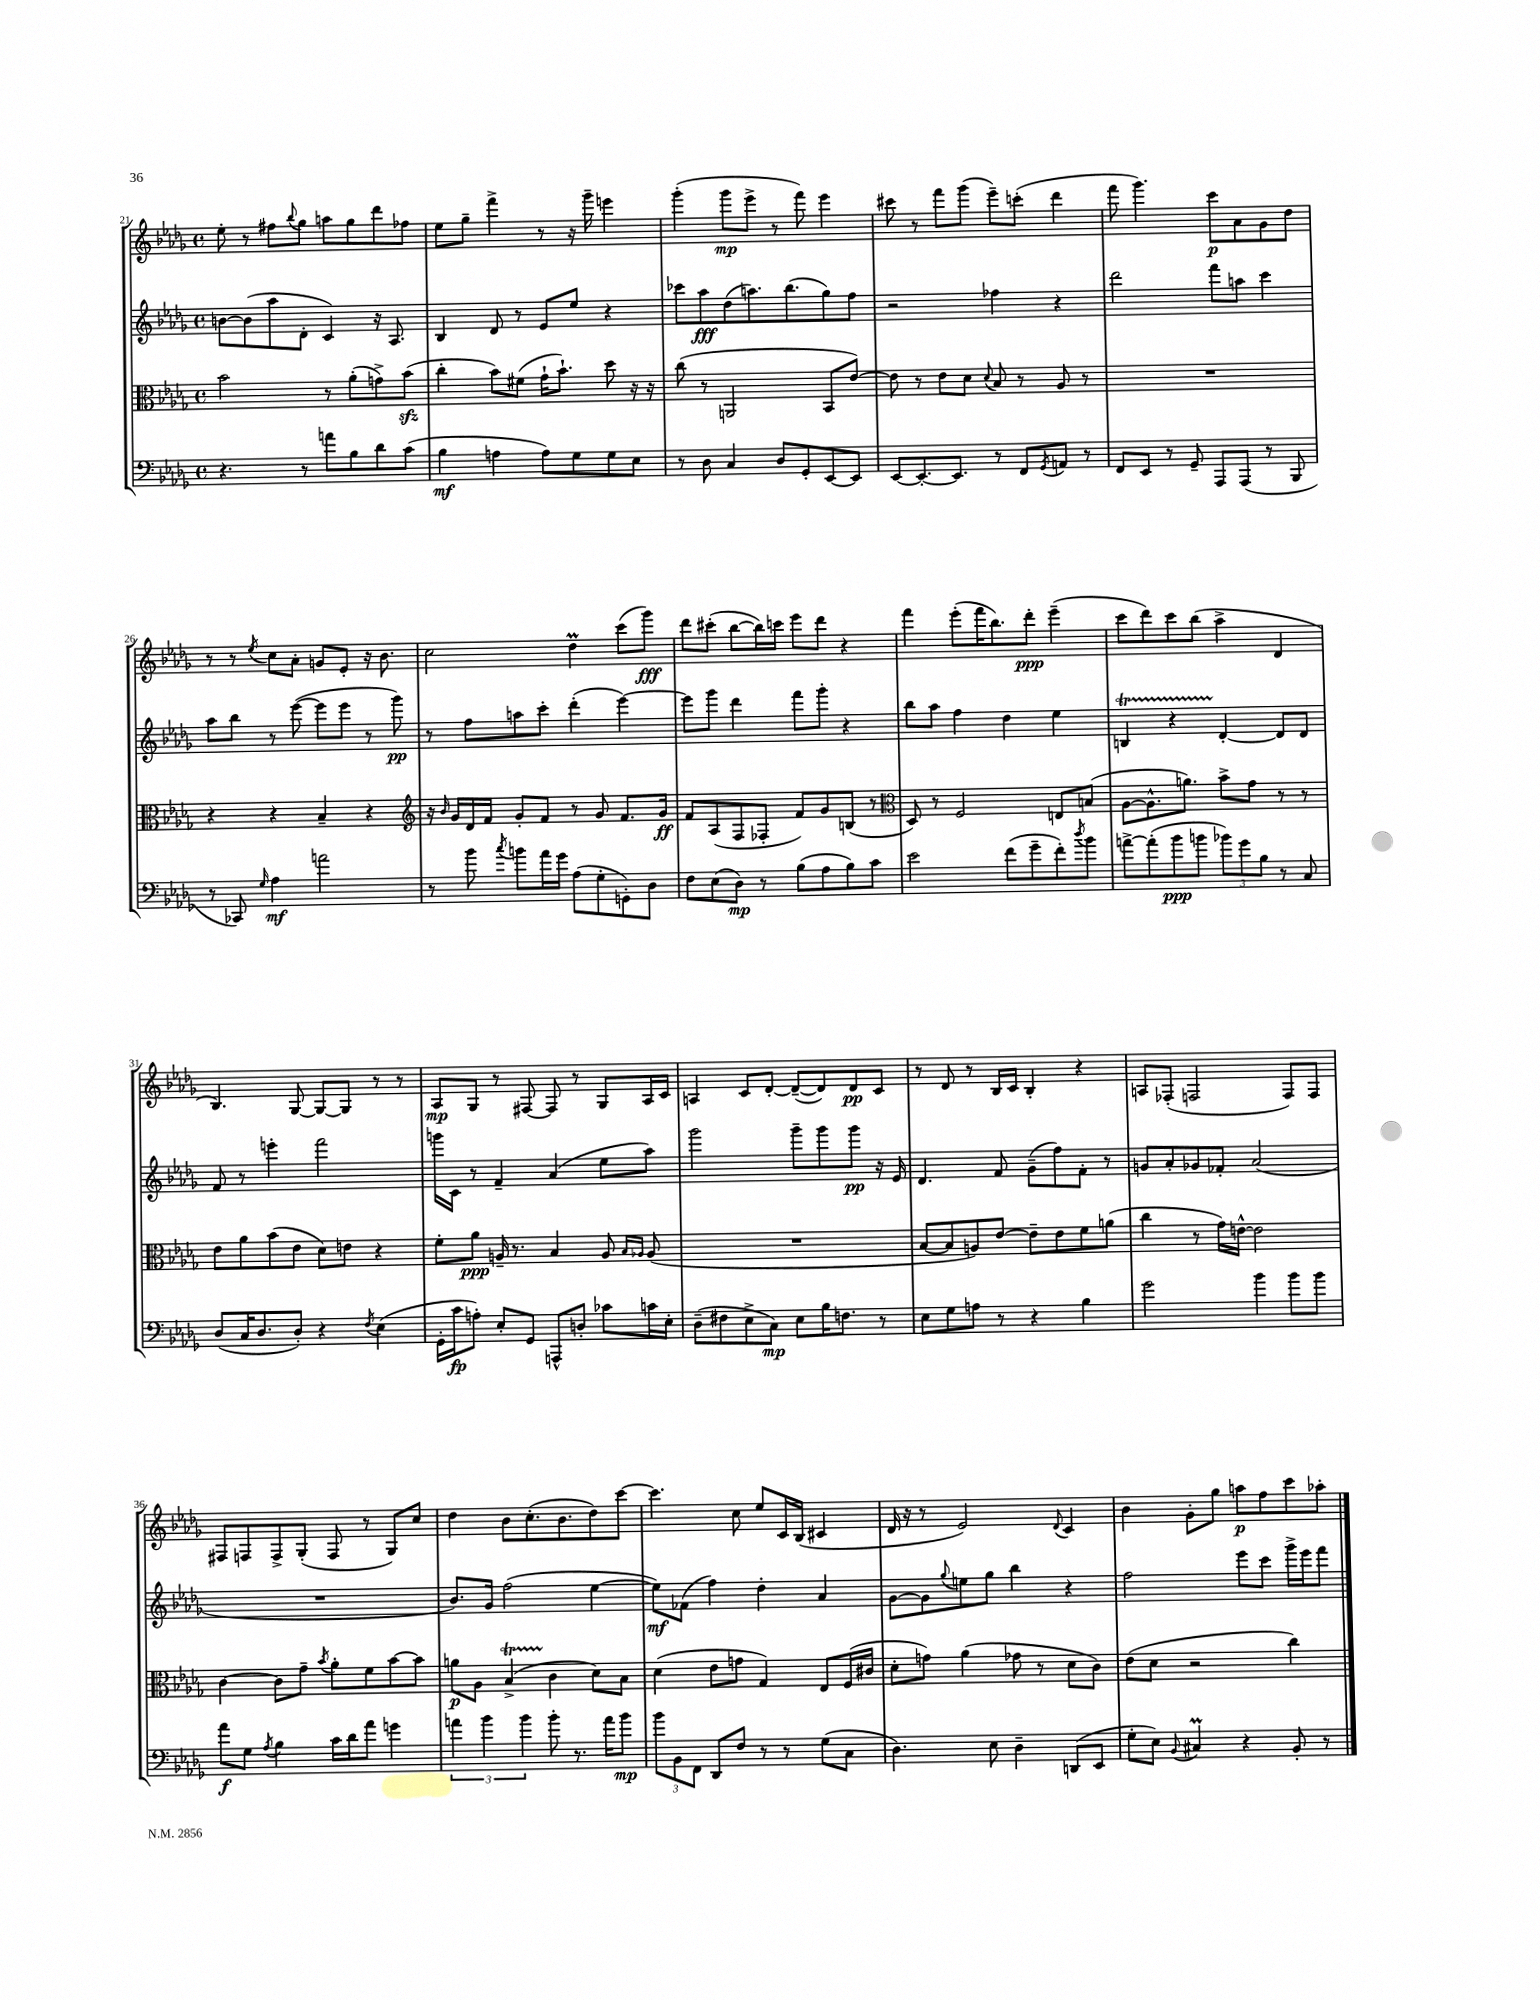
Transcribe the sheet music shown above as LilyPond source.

<<
\new StaffGroup <<
\new Staff = "s0" {
    \clef treble \key des \major \defaultTimeSignature \time 4/4
    ees''8-. r8 fis''8 \appoggiatura { bes''8 } ges''8 a''8 ges''8 des'''8 fes''8 |
    ees''8 ges''8-- f'''4-> r8 r16 ges'''16-- e'''4 |
    ges'''4-.( ges'''8\mp ees'''8-> r8 f'''8) ees'''4 |
    cis'''8 r8 f'''8 ges'''8( ees'''8--) c'''8-.( des'''4 |
    f'''8 ges'''4.) c'''8\p aes'8 ges'8 des''8 |
    r8 r8 \acciaccatura { ees''8 } c''8 aes'8-. g'8 ees'8-. r16 bes'8. |
    c''2 des''4\prall c'''8( ges'''8\fff) |
    des'''8 cis'''8-.( bes''8~ bes''16) c'''16 ees'''8 des'''8 r4 |
    f'''4 ees'''8-.( f'''16 bes''8.) des'''8-.\ppp ees'''4--( |
    c'''8 des'''8) c'''8 bes''8( aes''4-> des'4 |
    bes4.) ges8~ ges8~ ges8 r8 r8 |
    aes8\mp ges8 r8 fis8~ fis8 r8 ges8 aes16 c'16 |
    a4 c'8 des'8~-. des'8~--( des'8) des'8\pp c'8 |
    r8 des'8 r8 bes16 c'16 bes4-. r4 |
    a8 fes8-.( f2 f8) f8 |
    fis8 f8 f8-> ges8-.( f8 r8 ges8) c''8 |
    des''4 bes'8 c''8.-.( bes'8. des''8) c'''8~ |
    c'''4. c''8 ees''8 c'16 bes16( cis'4 |
    des'16 r16 r8 ees'2) \appoggiatura { des'8 } c'4 |
    bes'4 ges'8-. ges''8 a''8\p f''8 c'''8 aes''8-. \bar "|." |
}
\new Staff = "s1" {
    \clef treble \key des \major \defaultTimeSignature \time 4/4
    b'8~ b'8( aes''8 des'8-. c'4) r16 aes8. |
    bes4 des'8 r8 ees'8 ees''8 r4 |
    ces'''8 aes''8\fff des''8( a''8.) bes''8.( ges''8) f''8 |
    r2 fes''4 r4 |
    des'''2 f'''8 a''8 c'''4 |
    aes''8 bes''8 r8 ees'''8~( ees'''8 ees'''8 r8 ges'''8\pp) |
    r8 f''8 a''8 c'''8-. des'''4-.( ees'''4~) |
    ees'''8 ges'''8 des'''4 f'''8 ges'''8-. r4 |
    bes''8 aes''8 f''4 des''4 ees''4 |
    b4\startTrillSpan r4 des'4~-.\stopTrillSpan des'8 des'8 |
    f'8 r8 e'''4-. f'''2 |
    g'''16 c'16 r8 f'4-- aes'4( ees''8 aes''8) |
    ges'''2 ges'''8-- ges'''8 ges'''8\pp r16 ees'16 |
    des'4. f'8 ges'8--( f''8) f'8-. r8 |
    g'8 aes'8-. ges'8 fes'8-. aes'2( |
    R1 |
    bes'8.) ges'16 f''2( ees''4~ |
    ees''8\mf) fes'8( f''4) des''4-. aes'4 |
    ges'8~ ges'8 \appoggiatura { ges''8 } e''8 ges''8 bes''4 r4 |
    f''2 ees'''8 c'''8 ges'''16-> ees'''16 f'''8 \bar "|." |
}
\new Staff = "s2" {
    \clef alto \key des \major \defaultTimeSignature \time 4/4
    bes'2 r8 aes'8-.( g'8->) bes'8\sfz( |
    c''4-. bes'8) fis'8( ges'16-! bes'8.-!) des''8 r16 r16 |
    c''8( r8 a,2 bes,8 ees'8~) |
    ees'8 r8 ees'8 des'8 \appoggiatura { des'8 } bes8 r8 aes8 r8 |
    R1 |
    r4 r4 bes4-- r4 |
    \clef treble r16 \grace { bes'16 } ges'16 des'16 f'16 ges'8-. f'8 r8 ges'8 f'8. ges'16\ff |
    f'8 aes8( f8 fes8-. f'8) ges'8 b8( r8 |
    \clef alto des8) r8 f2 e8 b8( |
    aes8~ aes8.-^ a'8.) bes'8-> ges'8 r8 r8 |
    ees'8 aes'8 bes'8( ees'8 des'8) e'8 r4 |
    f'8-. aes'8\ppp a16-- r8. bes4 a8 \grace { bes16 aes16 } aes8( |
    R1 |
    bes8~ bes8 a8) ees'8~ ees'8-- ees'8 f'8 a'8( |
    c''4 r8 ges'16) e'16~-^ e'2 |
    c'4~ c'8 ges'8-- \acciaccatura { bes'8 } aes'8-. f'8 bes'8~ bes'8 |
    a'8\p aes8 bes4->\startTrillSpan( c'4\stopTrillSpan des'8) bes8 |
    des'4( ees'8 g'8 ges4) ees8 f16( cis'16 |
    des'8-. g'8) aes'4( ges'8 r8 des'8 c'8) |
    ees'8( des'8 r2 c''4) \bar "|." |
}
\new Staff = "s3" {
    \clef bass \key des \major \defaultTimeSignature \time 4/4
    r4. r8 a'8 bes8 des'8 c'8( |
    bes4\mf a4 a8) ges8 ges8 ees8 |
    r8 des8 c4 des8 ges,8-. ees,8~ ees,8 |
    ees,8~ ees,8.~-. ees,8. r8 f,8 \acciaccatura { ges,8 } a,8 r8 |
    f,8 ees,8 r8 ges,8-- aes,,8 aes,,8( r8 bes,,8 |
    r8 ces,8) \grace { ges16 } aes4\mf a'2 |
    r8 bes'8 \acciaccatura { c''8 } b'8 aes'16 ges'16 aes8( ges8-. g,8-.) des8 |
    f8 ees8( des8\mp) r8 bes8( aes8 bes8) c'8 |
    ees'2 f'8( ges'8-- f'8-.) \acciaccatura { des''8 } bes'8 |
    a'8~-> a'8-.( bes'8\ppp b'8 \tuplet 3/2 { bes'8) ges'8 bes8 } r8 c8 |
    des8( c16 des8. des8-.) r4 \acciaccatura { f8 } ees4( |
    ges,16-. c'16\fp a8-.) ees8-. ges,8 a,,8-^ d8-. ces'8 c'16 ees16-. |
    des8--( fis8 ees8-> c8\mp) ees8 bes16 f8. r8 |
    ees8 ges8 a8 r8 r4 bes4 |
    ges'2 bes'4 bes'8 bes'8 |
    aes'8\f ges8 \acciaccatura { aes8 } bes4 c'16 des'16 aes'8 g'4 |
    \tuplet 3/2 { a'4 bes'4 bes'4 } bes'8-. r8. a'16 bes'8\mp |
    \tuplet 3/2 { bes'8 bes,8 f,8 } des,8 f8 r8 r8 ges8( c8 |
    des4.) ees8 des4-- d,8( ees,8 |
    ges8-. ees8) \appoggiatura { bes,8 } cis4\prall r4 bes,8-. r8 \bar "|." |
}
>>
>>
\layout { \context { \Score currentBarNumber = #21 } }
